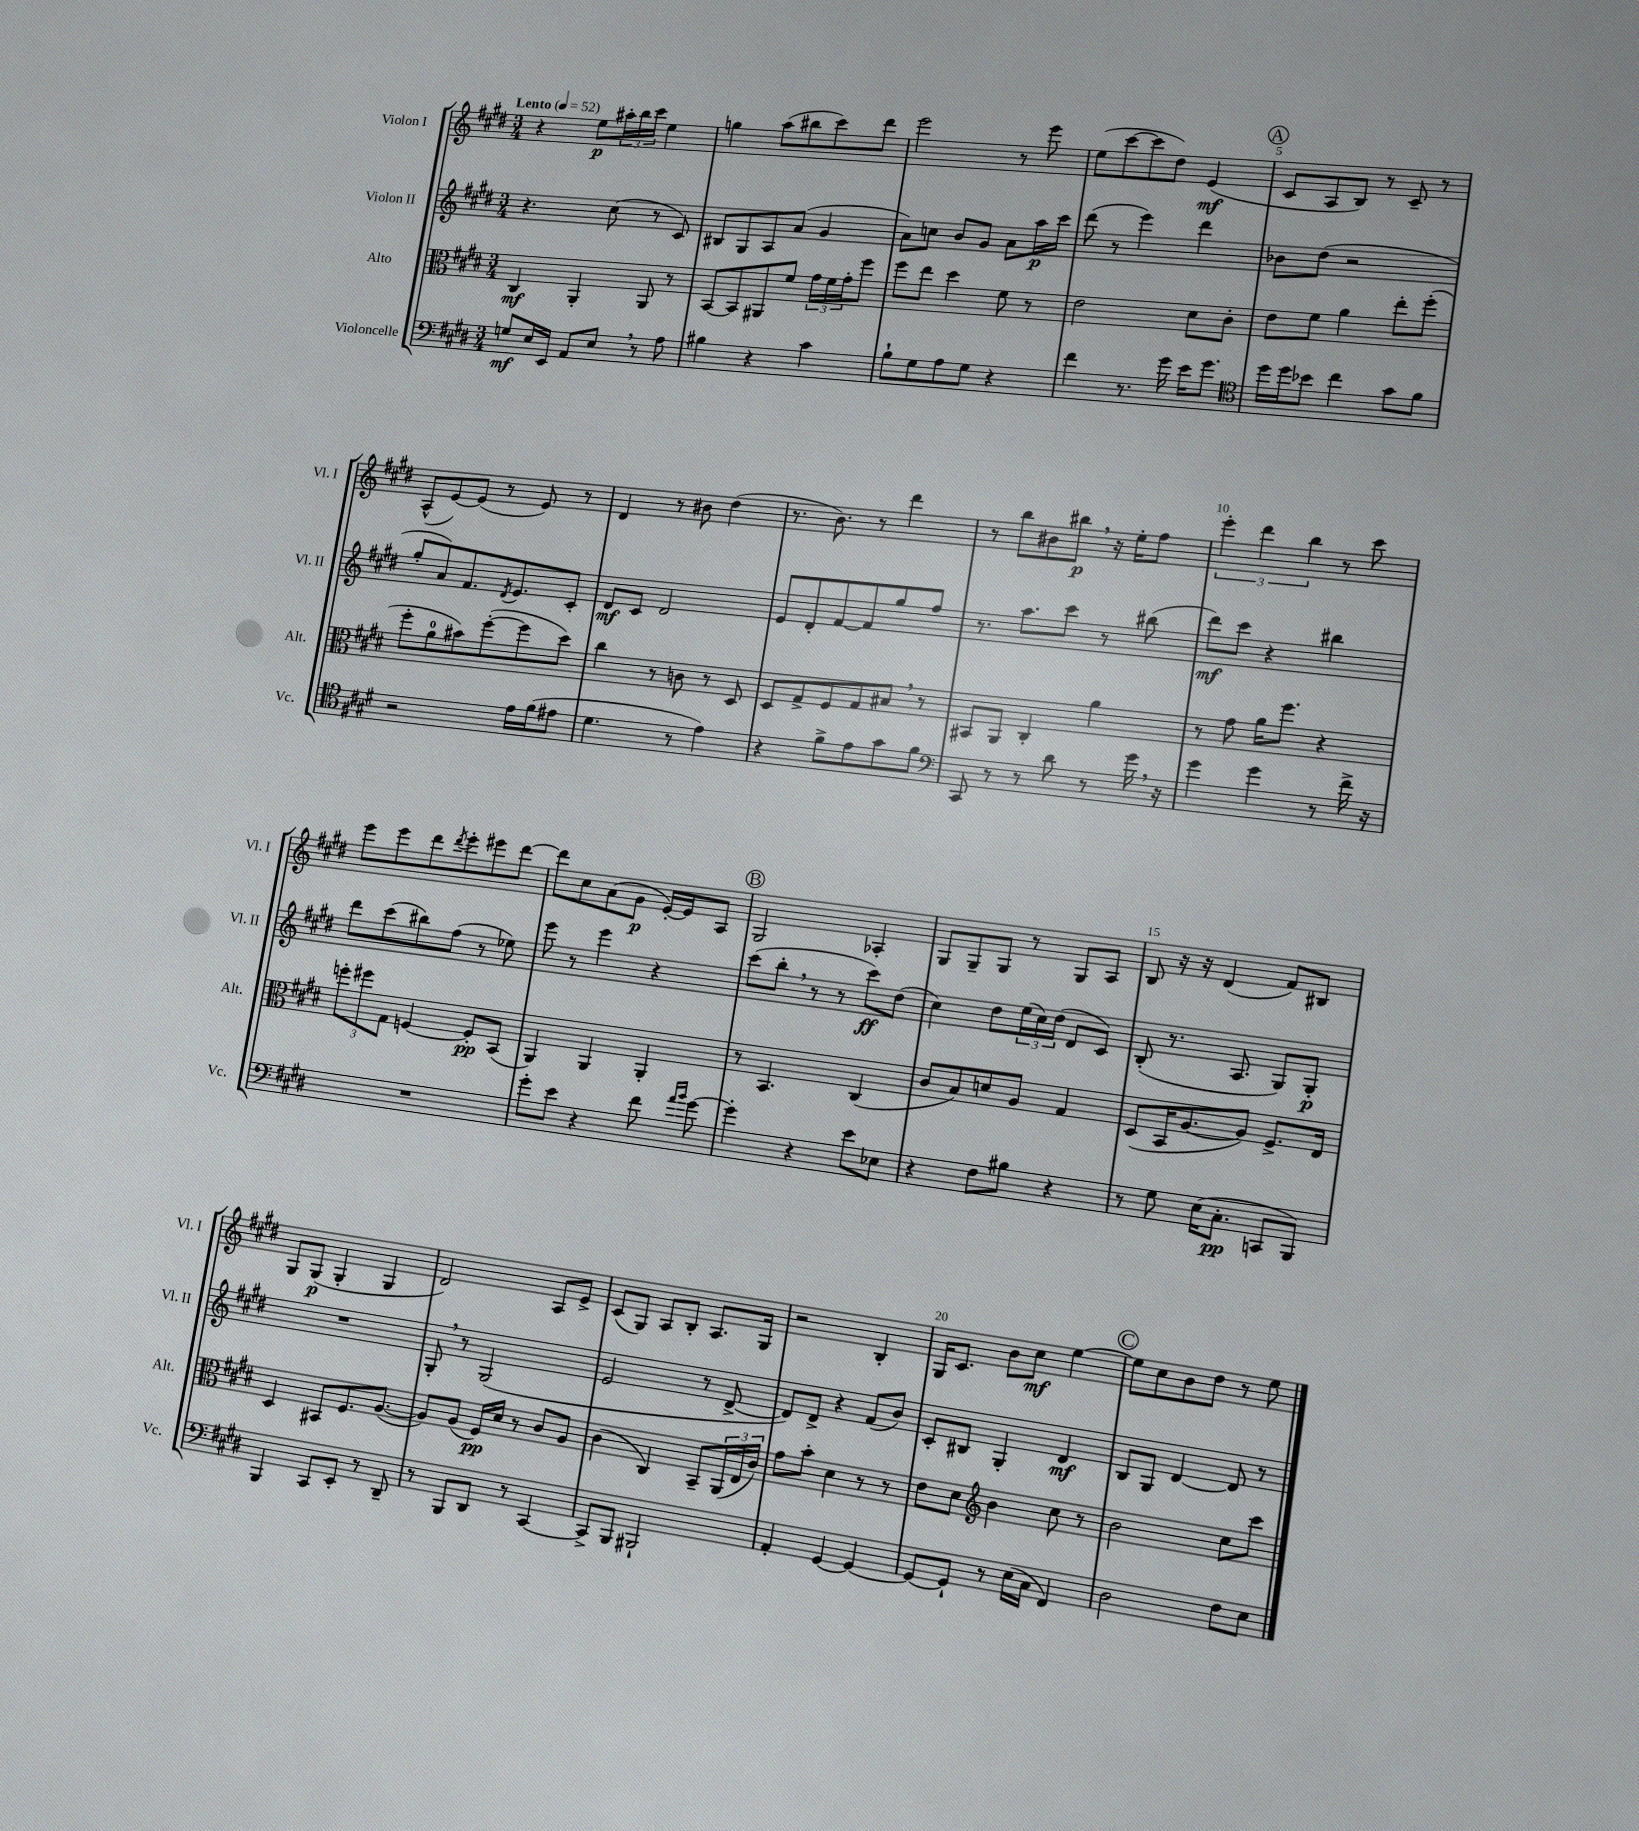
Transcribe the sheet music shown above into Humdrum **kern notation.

**kern	**dynam	**kern	**dynam	**kern	**dynam	**kern	**dynam
*part4	*part4	*part3	*part3	*part2	*part2	*part1	*part1
*staff4	*staff4	*staff3	*staff3	*staff2	*staff2	*staff1	*staff1
*I"Violoncelle	*	*I"Alto	*	*I"Violon II	*	*I"Violon I	*
*I'Vc.	*	*I'Alt.	*	*I'Vl. II	*	*I'Vl. I	*
*clefF4	*	*clefC3	*	*clefG2	*	*clefG2	*
*k[f#c#g#d#]	*	*k[f#c#g#d#]	*	*k[f#c#g#d#]	*	*k[f#c#g#d#]	*
*M3/4	*	*M3/4	*	*M3/4	*	*M3/4	*
*MM52	*	*MM52	*	*MM52	*	*MM52	*
=1	=1	=1	=1	=1	=1	=1	=1
!	!	!	!	!	!	!LO:TX:a:B:t=Lento	!
8Gn/L	mf	4C#/	mf	4.r	.	4r	.
16E/L	.	.	.	.	.	.	.
16EE/JJ	.	.	.	.	.	.	.
8AA/L	.	4AA'/	.	.	.	8ee\L	p
8E,/J	.	.	.	(8cc#\	.	24aa#X'\L	.
.	.	.	.	.	.	24bb\	.
.	.	.	.	.	.	24ccc#\JJ	.
8r	.	8AA/	.	8r	.	4ee\	.
8A\	.	8r	.	8c#/)	.	.	.
=2	=2	=2	=2	=2	=2	=2	=2
4B#X\	.	[8BB/L	.	8B#X/L	.	4ggn\	.
.	.	8BB/]	.	8G#/	.	.	.
4r	.	8AA#X/	.	8A/	.	(8aa\L	.
.	.	8f#/J	.	(8a/J	.	8bb#X\	.
4c#\	.	24g#\LL	.	4g#/	.	8ccc#\)	.
.	.	24f#\	.	.	.	.	.
.	.	24g#'\J	.	.	.	.	.
.	.	8ff#\J	.	.	.	8ddd#\J	.
=3	=3	=3	=3	=3	=3	=3	=3
8B`\L	.	8ff#\L	.	8a\L)	.	2eee\	.
8G#\	.	8ee\J	.	8ccn\J	.	.	.
8A\	.	4dd#\	.	8b/L	.	.	.
8G#\J	.	.	.	8g#/J	.	.	.
4r	.	8f#\	.	8a\L	.	8r	.
.	.	8r	.	16aa\L	p	8eee\	.
.	.	.	.	16ccc#\JJ	.	.	.
=4	=4	=4	=4	=4	=4	=4	=4
4f#\	.	2e\	.	(8ddd#\	.	(8ee\L	.
.	.	.	.	8r	.	[8ccc#\	.
8.r	.	.	.	4eee\)	.	8ccc#\]	.
.	.	.	.	.	.	8dd#\J)	.
16g#\	.	.	.	.	.	.	.
16e\KL	.	8d#\L	.	4ddd#\	.	(4e/	mf
8.g#\J	.	.	.	.	.	.	.
.	.	8c#'\J	.	.	.	.	.
!!LO:REH:place=s1:t=A
=5	=5	=5	=5	=5	=5	=5	=5
*clefC4	*	*	*	*	*	*	*
16dd#\LL	.	8e\L	.	8b-X\L	.	8c#/L	.
16dd#\J	.	.	.	.	.	.	.
8b-X\J	.	8f#\J	.	(8dd#\J	.	8A/	.
4cc#\	.	4a\	.	2r	.	8B/J)	.
.	.	.	.	.	.	8r	.
8g#\L	.	8ee'\L	.	.	.	8c#~/	.
8f#\J	.	(8ff#'\J	.	.	.	8r	.
!!LO:LB:g=z
=6	=6	=6	=6	=6	=6	=6	=6
2r	.	8ff#'\L	.	8gg#'/L	.	(8A^^/L	.
.	.	8a\	.	8a/)	.	[8e/)	.
.	.	8b#X\)	.	8.f#/	.	(8e/J]	.
.	.	([8ff#'\	.	.	.	8r	.
.	.	.	.	8qd#/	.	.	.
.	.	.	.	8.e/	.	.	.
16e\LL	.	8ff#\]	.	.	.	8e/)	.
(16f#\J	.	.	.	.	.	.	.
8e#X\J	.	8dd#\J)	.	8c#'/J	.	8r	.
=7	=7	=7	=7	=7	=7	=7	=7
4.d#\	.	4cc#\	.	8d#/L	mf	4d#/	.
.	.	.	.	8c#/J	.	.	.
.	.	8r	.	2d#/	.	8r	.
8r	.	8cn\	.	.	.	8b#X\	.
4e\)	.	8r	.	.	.	(4dd#\	.
.	.	8D#/	.	.	.	.	.
=8	=8	=8	=8	=8	=8	=8	=8
4r	.	8D#/L	.	8e/L	.	8.r	.
.	.	8G#^/	.	8d#'/	.	.	.
.	.	.	.	.	.	8.b\)	.
8f#^\L	.	8F#/	.	[8f#/	.	.	.
8e\	.	8G#/	.	8f#/]	.	8r	.
8g#\	.	8B#X,/J	.	8gg#/	.	4ddd#\	.
8f#\J	.	8r	.	8ff#/J	.	.	.
=9	=9	=9	=9	=9	=9	=9	=9
*clefF4	*	*	*	*	*	*	*
8CC#/	.	8BB#X/L	.	8.r	.	8r	.
8r	.	8AA/J	.	.	.	8bb\L	.
.	.	.	.	8.aa\L	.	.	.
8r	.	4C#'/	.	.	.	8b#X\	.
8d#\	.	.	.	8ccc#\J	.	8bb#X,\J	p
8r	.	4a\	.	8r	.	16r	.
.	.	.	.	.	.	16ee'\KL	.
16g#,\	.	.	.	(8bb#X\	.	8ff#\J	.
16r	.	.	.	.	.	.	.
=10	=10	=10	=10	=10	=10	=10	=10
4g#\	.	8r	.	8ddd#\L)	mf	6eee'\	.
.	.	8g#\	.	8ccc#\J	.	.	.
.	.	.	.	.	.	6ddd#\	.
4g#\	.	16a\KL	.	4r	.	.	.
.	.	8.ff#\J	.	.	.	.	.
.	.	.	.	.	.	6bb\	.
8r	.	4r	.	4bb#X\	.	8r	.
16f#^\	.	.	.	.	.	8ccc#\	.
16r	.	.	.	.	.	.	.
!!LO:LB:g=z
=11	=11	=11	=11	=11	=11	=11	=11
2.r	.	12ffn'\L	.	8ddd#\L	.	8eee\L	.
.	.	12ff#X\	.	.	.	.	.
.	.	.	.	(8ccc#\	.	8eee\	.
.	.	12G#\J	.	.	.	.	.
.	.	[4Fn/	.	8bb#X\)	.	8ddd#\	.
.	.	.	.	.	.	8qddd#/	.
.	.	.	.	(8ff#\J	.	8eee'\	.
.	.	8F'/L]	pp	8r	.	8eee#X\	.
.	.	(8BB/J	.	8ee-X\)	.	[8ddd#\J	.
=12	=12	=12	=12	=12	=12	=12	=12
8g#'\L	.	4AA/)	.	8eee\	.	8ddd#\L]	.
8e\J	.	.	.	8r	.	8cc#\	.
4r	.	4AA/	.	4eee\	.	(8a\	.
.	.	.	.	.	.	8g#\J	p
8f#\	.	4AA'/	.	4r	.	[16e'/LL)	.
.	.	.	.	.	.	16e/J]	.
16qqa/LL	.	.	.	.	.	.	.
16qqb/JJ	.	.	.	.	.	.	.
[8g#\	.	.	.	.	.	8A/J	.
!!LO:REH:place=s1:t=B
=13	=13	=13	=13	=13	=13	=13	=13
4g#'\]	.	8r	.	(8ccc#\L	.	2G#/	.
.	.	4.BB/	.	8bb',\J	.	.	.
4r	.	.	.	8r	.	.	.
.	.	.	.	8r	.	.	.
8e\L	.	(4C#/	.	8ccc#\L)	ff	4A-X'/	.
8E-X\J	.	.	.	(8dd#\J	.	.	.
=14	=14	=14	=14	=14	=14	=14	=14
4r	.	8c#/L	.	4cc#\)	.	8G#/L	.
.	.	8B/)	.	.	.	8G#~/	.
8F#\L	.	8dn/	.	8dd#\L	.	8G#/J	.
8B#X\J	.	8A/J	.	(24ee\L	.	8r	.
.	.	.	.	24cc#\)	.	.	.
.	.	.	.	(24dd#\JJ	.	.	.
4r	.	4G#/	.	8d#/L	.	8G#/L	.
.	.	.	.	8c#/J)	.	8A/J	.
=15	=15	=15	=15	=15	=15	=15	=15
8r	.	(8D#/L	.	(8B'/	.	8B/	.
8G#\	.	16BB/K	.	8.r	.	16r	.
.	.	[8.A/	.	.	.	16r	.
(16E\KL	.	.	.	.	.	(4d#/	.
8.C#'\J	pp	.	.	8.A/	.	.	.
.	.	8A/J])	.	.	.	.	.
8CCn/L	.	8.F#^/L	.	8G#/L)	.	8f#/L)	.
8BBB/J)	.	.	.	8G#'/J	p	8B#X/J	.
.	.	16E/Jk	.	.	.	.	.
!!LO:LB:g=z
=16	=16	=16	=16	=16	=16	=16	=16
4BBB/	.	4D#/	.	2.r	.	8G#/L	.
.	.	.	.	.	.	(8G#/J	p
8CC#/L	.	8BB#X/L	.	.	.	4G#'/	.
8EE'/J	.	8.F#/	.	.	.	.	.
8r	.	.	.	.	.	4G#/	.
.	.	([8.A/J	.	.	.	.	.
8DD#~/	.	.	.	.	.	.	.
=17	=17	=17	=17	=17	=17	=17	=17
8r	.	8A/L])	.	8G#',/	.	2d#/)	.
8BBB/L	.	(8A/J	.	8r	.	.	.
8DD#/J	.	16F#/LL)	pp	(2G#/	.	.	.
.	.	16d#/JJ	.	.	.	.	.
8r	.	8r	.	.	.	.	.
[4CC#/	.	8c#/L	.	.	.	8A/L	.
.	.	8A/J	.	.	.	8e^/J	.
=18	=18	=18	=18	=18	=18	=18	=18
8CC#^/L]	.	(4c#\	.	2e/	.	(8c#/L	.
8BBB/J	.	.	.	.	.	8G#/J)	.
2BBB#X`/	.	4C#/)	.	.	.	8A/L	.
.	.	.	.	.	.	8B'/J	.
.	.	8BB~/L	.	8r	.	8.A/L	.
.	.	(24AA/L	.	[8d#^/	.	.	.
.	.	24E/	.	.	.	.	.
.	.	.	.	.	.	16G#/Jk	.
.	.	24c#/JJ)	.	.	.	.	.
=19	=19	=19	=19	=19	=19	=19	=19
4AA'/	.	8g#\L	.	8d#/L])	.	2r	.
.	.	8b'\J	.	8d#^/J	.	.	.
[4GG#/	.	4d#\	.	4r	.	.	.
4GG#/_	.	8r	.	(8f#/L	.	4B'/	.
.	.	8r	.	8b/J)	.	.	.
=20	=20	=20	=20	=20	=20	=20	=20
8GG#/L_	.	8e\L	.	8c#'/L	.	16G#/KL	.
.	.	.	.	.	.	8.c#/J	.
8GG#`/J]	.	8d#\J	.	8B#X/J	.	.	.
*	*	*clefG2	*	*	*	*	*
8r	.	4b\	.	4G#'/	.	8b\L	.
(16E\LL	.	.	.	.	.	8cc#\J	mf
16C#\JJ	.	.	.	.	.	.	.
4FF#/)	.	8cc#\	.	4d#/	mf	[4ee\	.
.	.	8r	.	.	.	.	.
!!LO:REH:place=s1:t=C
=21	=21	=21	=21	=21	=21	=21	=21
2D#\	.	2b\	.	8B/L	.	8ee\L]	.
.	.	.	.	8G#/J	.	8cc#\	.
.	.	.	.	[4d#/	.	8b\	.
.	.	.	.	.	.	8dd#\J	.
8F#\L	.	8cc#\L	.	8d#/]	.	8r	.
8E\J	.	8ccc#\J	.	8r	.	8ee\	.
==	==	==	==	==	==	==	==
*-	*-	*-	*-	*-	*-	*-	*-
